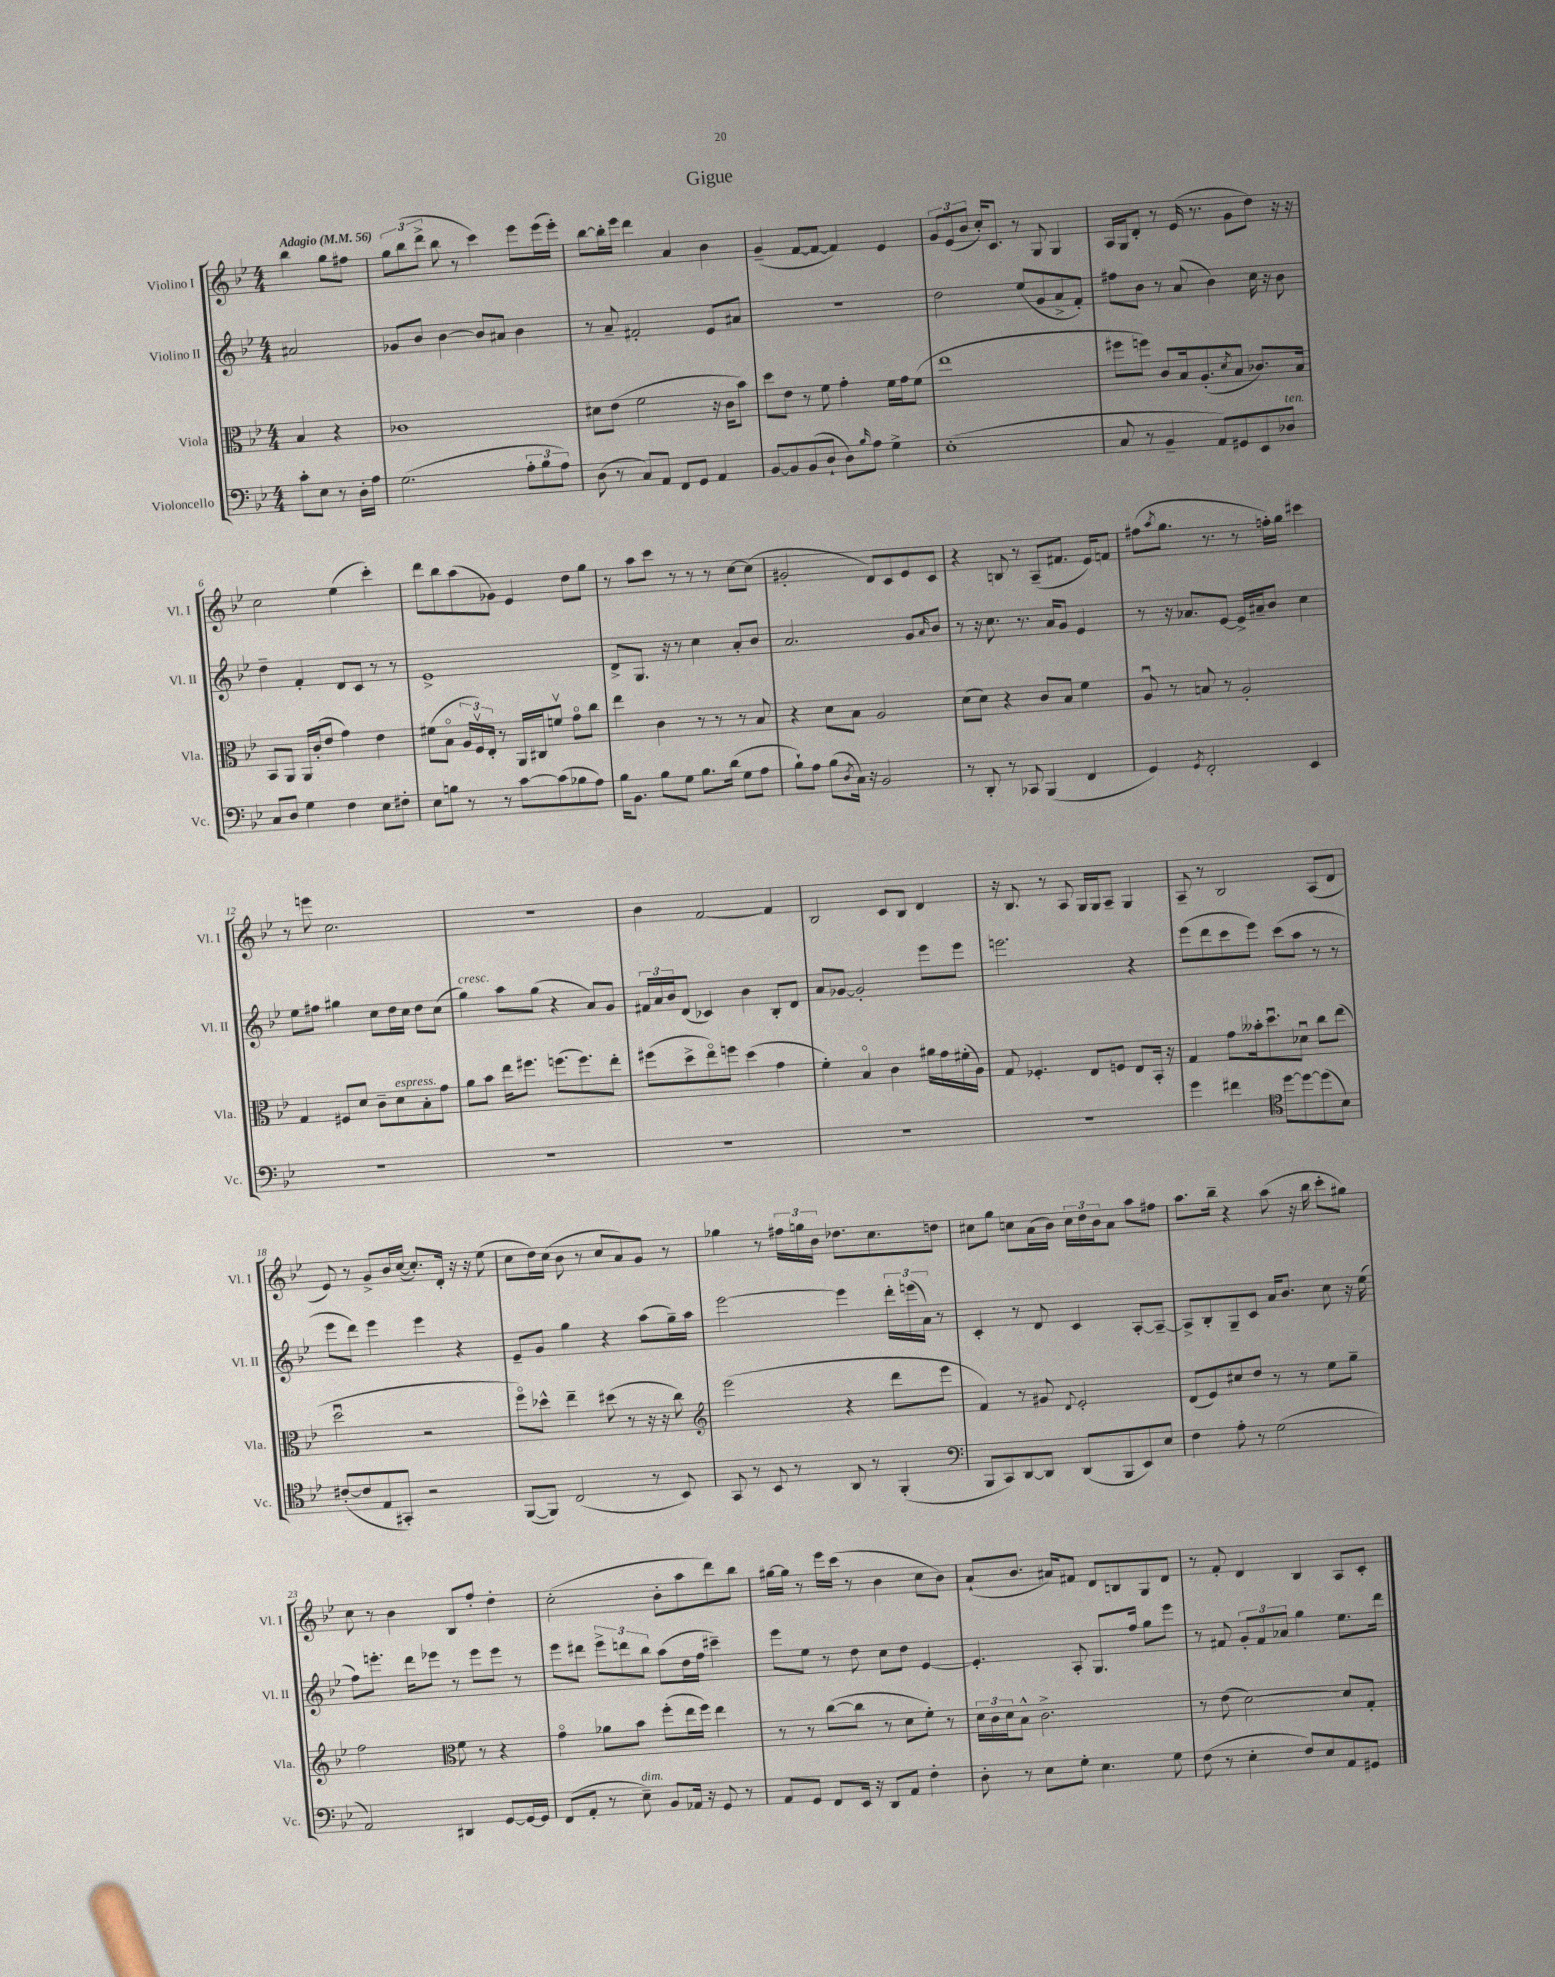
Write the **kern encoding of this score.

**kern	**kern	**kern	**kern
*staff4	*staff3	*staff2	*staff1
*clefF4	*clefC3	*clefG2	*clefG2
*k[b-e-]	*k[b-e-]	*k[b-e-]	*k[b-e-]
*M4/4	*M4/4	*M4/4	*M4/4
*MM56	*MM56	*MM56	*MM56
8c'	4B-	2a#	4bb-
8E-	.	.	.
8r	4r	.	8gg
16D'	.	.	8ff#
16A	.	.	.
=	=	=	=
(2.G	1c-	8g-	12gg
.	.	.	(12bb-
.	.	8b-	.
.	.	.	12ddd^
.	.	[4b-	8bb-
.	.	.	8r
.	.	8b-]	4ccc)
.	.	8a#	.
12A'	.	4b-	8eee-
12B-	.	.	.
.	.	.	(16eee-
12A)	.	.	.
.	.	.	16eee-')
=	=	=	=
(8D	8d#	8r	[8bb-
8r	(8e-	8a~	16bb-']
.	.	.	16eee-
8C)	2f	2f#'	4ddd
8AA	.	.	.
8FF	.	.	4a
8GG	.	.	.
4AA	16r	8e-	4b-
.	16c	.	.
.	8b-)	8a#	.
=	=	=	=
[8BB-	8dd	1r	(4g~
8BB-]	8e-	.	.
(8BB-	8r	.	[8f
8D`	8f	.	8f_
8D)	4g'	.	4f])
16qqB-	.	.	.
8A	.	.	.
4G^	16f	.	4e-
.	16g	.	.
.	(8f	.	.
=	=	=	=
(1E-'	1ee-	2dd	12g
.	.	.	(12e-
.	.	.	12b-
.	.	.	16cc')
.	.	.	8.c
.	.	(8ee-	8r
.	.	8g	8G
.	.	8a^	4G
.	.	8f')	.
=	=	=	=
8C	8ff#	8ff#	16A
.	.	.	16G
8r	8ff)	8b-	8d'
4BB-~	8c	8r	8r
.	16B-	(8a	(16e-
.	(8.A'	.	8.r
8AA)	.	4b-)	.
.	8qd	.	.
8GG#	8B-	.	8g
8EE-	8.c-)	16cc	8dd)
.	.	16r	.
8D-	.	8b-	16r
.	16B-	.	16r
=	=	=	=
8C	8BB-	4dd~	2cc
8D	8AA	.	.
4G	16AA	4f'	.
.	(16c'	.	.
.	8e-	.	.
4F	4g)	8d	(4ee-
.	.	8c	.
8E-	4e-	8r	4ccc')
8F#'	.	8r	.
=	=	=	=
8E-	(8f#	1e-^	8ddd
8B	8B-o	.	8bb-
8r	24A	.	(8aa
.	24Fv)	.	.
.	24E-'	.	.
8r	8r	.	8g-)
[8c	16AA	.	4e-
.	16C#	.	.
(8c]	8fv	.	.
8B-	8go	.	8dd
8A)	8cc	.	8gg
=	=	=	=
16B-	4ee-	8d^	8r
8.BB-	.	.	.
.	.	8.G	8aa
8B-	4c	.	8ccc
.	.	16r	.
8G	.	8r	8r
8.B-	8r	4cc	8r
.	8r	.	8r
(16d	.	.	.
8G	8r	8a'	[8cc
8A	8B-	8b-	(8cc]
=	=	=	=
8B-`)	4r	2.a	2g#'
8A	.	.	.
(8B-	8d	.	.
8qD	.	.	.
16C)	8B-	.	.
16r	.	.	.
2BB-	2A	.	8d)
.	.	.	8c
.	.	8g	8e-
.	.	16qqa	.
.	.	8b-	8c
=	=	=	=
8r	(8d	8r	4r
8DD'	8d)	16r	.
.	.	8.cc	.
8r	4r	.	8B
8CC-	.	8.r	8r
(4BBB-	8c	.	(8A~
.	.	16a	.
.	8B-	8g	8.f#
4FF	4f	4e-	.
.	.	.	16e-)
.	.	.	8f
=	=	=	=
4GG)	8Au	8r	(8ff#
.	.	.	8qaa
.	8r	16r	8.gg
.	.	8.a-	.
8qGG	.	.	.
2FF'	8B	.	.
.	.	.	8.r
.	8r	[8e-	.
.	2A'	16e-^]	8r
.	.	16a#~	.
.	.	8b-	16ff')
.	.	.	16gg
4EE-	.	4cc	4ccc#
=	=	=	=
1r	4G	8ee-	8r
.	.	8ff#	8eee
.	8F#	4gg#	2.cc
.	8d	.	.
.	8c~	8cc	.
.	8d	16dd	.
.	.	16cc	.
.	8B-'	8dd	.
.	8g	(8cc	.
=	=	=	=
1r	8a	4gg)	1r
.	8b-	.	.
.	16ee-	8aa	.
.	8.ff#	.	.
.	.	(8gg	.
.	(8.ff	4r	.
.	8.ff)	.	.
.	.	8a)	.
.	8ee-'	8g	.
=	=	=	=
1r	(8ff#	24f#	4b-
.	.	24a	.
.	.	24b-	.
.	8dd^	(8d	.
.	8ee-o)	4c-)	[2f
.	8ff	.	.
.	(4dd	4b-	.
.	4g	8B-'	4f]
.	.	8d	.
=	=	=	=
1r	4f')	8a	2B-
.	.	[8g-	.
.	4B-o	2g-']	.
.	4c	.	8c
.	.	.	8B-
.	16a#	8eee-	4d
.	16g	.	.
.	(16f#'	8eee-	.
.	16A)	.	.
=	=	=	=
1r	8G	2.eee	16r
.	.	.	8.B-
.	4.F-'	.	.
.	.	.	8r
.	.	.	8A
.	8E-	.	16G
.	.	.	16G
.	8F	.	8A~
.	8E-	4r	4G
.	16BB-'	.	.
.	16r	.	.
=	=	=	=
4g	4G	(8eee-	8A~
.	.	8ddd	8r
4f#	8g	8ccc	2B-
.	16b--'	8eee-)	.
.	8.ddu	.	.
*clefC4	*	*	*
[8dd	.	(8ccc	.
8dd_	8d-u	8aa	.
(8dd]	8cc	8r	(8A
8B-)	(8ee-	8r	8d
=	=	=	=
([8c#'	2ddu	8eee-	8e-)
8c#]	.	8ddd)	8r
8E-	.	4eee-	8g^
8GG#')	.	.	16b-
.	.	.	([16cc
2r	2r	4eee-	8.cc'])
.	.	.	16d'
.	.	4r	16r
.	.	.	16r
.	.	.	(8ee-
=	=	=	=
([8FF	8ffo)	8e-~	8cc
8FF])	8dd-^^	8g	16dd)
.	.	.	(16cc
(2C	4ee-~	4gg	8b-
.	.	.	8r
.	(8dd#	4r	8cc
.	8r	.	8a)
8r	16r	(8aa	8g
.	16r	.	.
8BB-)	8cc)	16gg~)	8r
.	.	16aa	.
=	=	=	=
*	*clefG2	*	*
8GG	(2eee-	[2eee-	4gg-
8r	.	.	.
8BB-	.	.	8r
8r	.	.	24ff#
.	.	.	24gg
.	.	.	24b-
8AA	4r	4eee-]	8.dd-
8r	.	.	.
.	.	.	8.cc
(4FF'	8ddd	24ddd'	.
.	.	(24eee	.
.	.	24a)	.
.	8eee-	8r	8dd
=	=	=	=
*clefF4	*	*	*
8BBB-	4f)	4c'	8cc#
8CC)	.	.	8gg
[8DD	8r	8r	8cc
8DD]	8g#	8d	(16a
.	.	.	16b-)
.	8qqd	.	.
(8DD	2e-'	4c	24cc
.	.	.	24dd
.	.	.	24b-
8BBB-	.	.	8a
8EE-)	.	[8A'	8aa
8E-	.	8A~_	8ff#
=	=	=	=
4F	(8d	8A^]	8.aa
.	8e-)	8B-'	.
.	.	.	16bb-~
8A'	8cc#	8G~	4r
8r	8dd	8c	.
(2G	8r	16a	(8aa
.	.	8.b-	.
.	8r	.	16r
.	.	.	16bb-
.	8ee-	8cc	8ccc'
.	8gg~	16r	8gg#)
.	.	(16ee-	.
=	=	=	=
2AA)	2ff	8ff)	8cc
.	.	8.eee'	8r
.	.	.	4b-
.	.	16ddd	.
.	.	8eee-	.
*	*clefC3	*	*
4DD#	8f	8r	8B-
.	8r	8eee-	8ff'
[8GG	4r	8eee-	4dd'
16GG_	.	8r	.
16GG]	.	.	.
=	=	=	=
(8FF	4go	8eee-	(2cc'
8AA'	.	8ddd#	.
8r	8a-	12eee-^	.
.	.	12ddd	.
8E-~)	8b-	.	.
.	.	12bb-	.
8BB-	(8ff'	(8aa	8b-'
16AA-	16ee-	16dd	8aa
16r	16ff)	16ff	.
8GG	4ee-	4ccc#~)	8ddd)
8r	.	.	8bb-
=	=	=	=
8AA	8r	8eee-	[16gg#
.	.	.	16gg#]
8GG	8r	8ee-	8r
8FF	([8cc	8r	16eee-
.	.	.	(16ccc
16EE-	8cc]	8dd	8r
16r	.	.	.
8DD	8r	8cc	4b-
8AA	8d	8dd	.
4F'	8f')	[4e-	8cc
.	8r	.	8b-)
=	=	=	=
8D'	24d	4.e-']	(8a`
.	24c	.	.
.	24d	.	.
8r	8B-^^	.	8.b-
8E-	2.c^	.	.
.	.	.	16a#)
8G'	.	8A'	8f#
4.E-	.	8.G	8d
.	.	.	8B
.	.	16ff	.
.	.	8gg	8G
8G	.	8eee-	8d
=	=	=	=
(8F	8r	8r	8r
8r	(8e-	8f#	8f'
4E-'	[2d)	12g'	4d
.	.	12f#	.
.	.	12a-	.
8F)	.	4gg	4B-
8E-	.	.	.
8AA	8d]	8.ee-	8A
8GG#	8G'	.	8c'
.	.	16ddd	.
==	==	==	==
*-	*-	*-	*-
